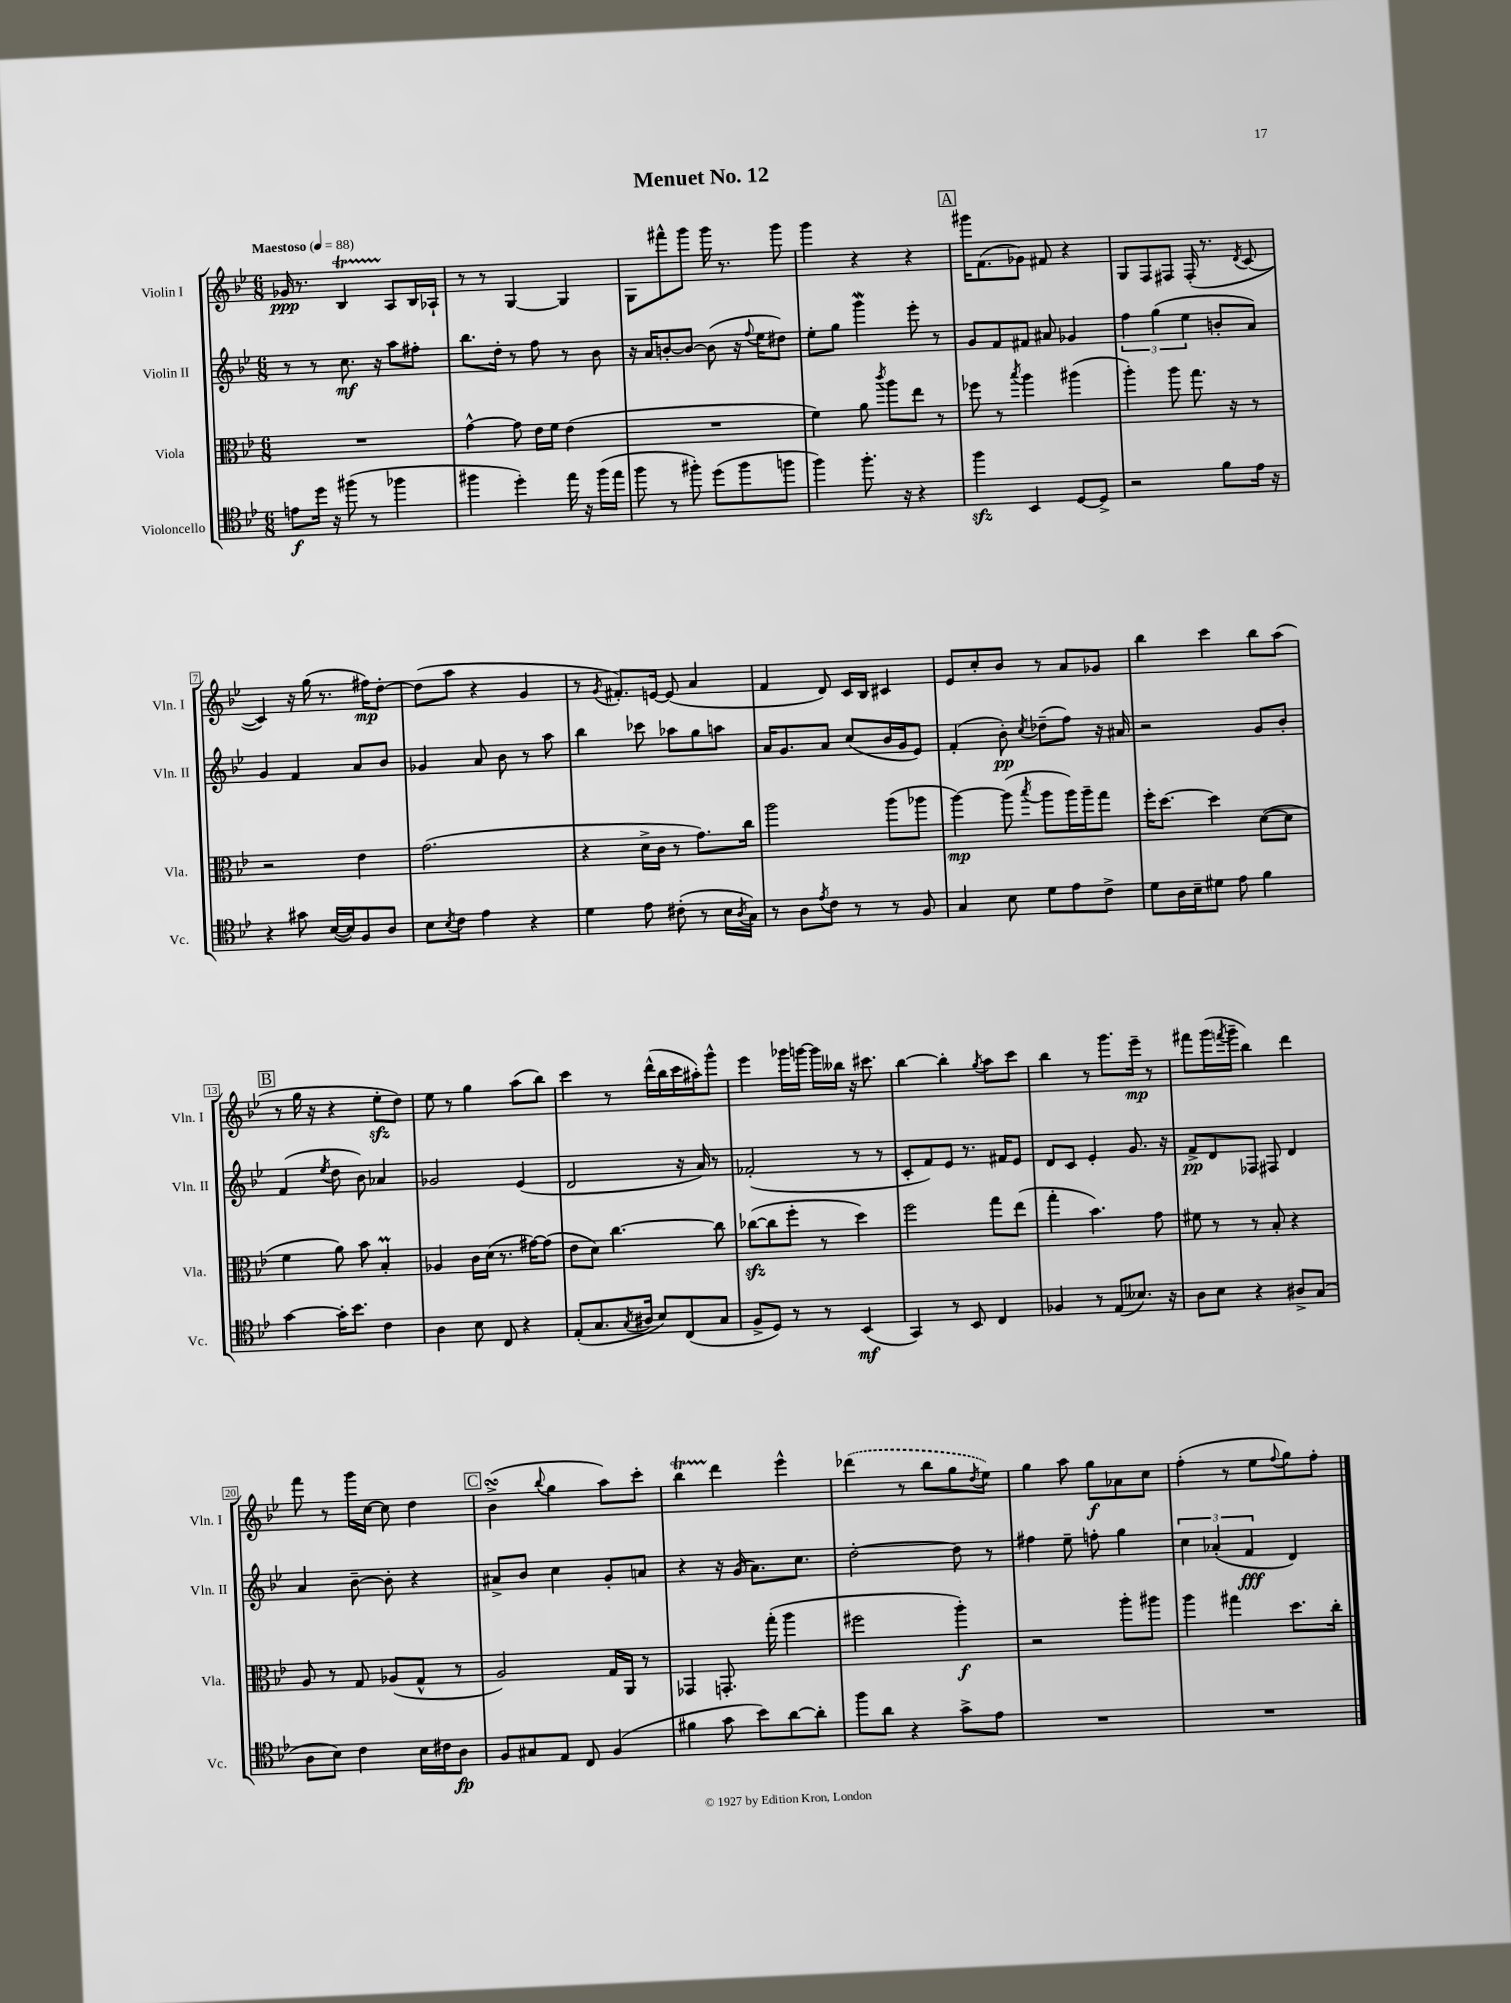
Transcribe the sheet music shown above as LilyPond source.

\header { title = "Menuet No. 12" }
<<
\new StaffGroup <<
\new Staff = "s0" \with { instrumentName = "Violin I" shortInstrumentName = "Vln. I" } {
    \clef treble \key bes \major \numericTimeSignature \time 6/8 \tempo "Maestoso" 4 = 88
    ges'16\ppp r8. bes4\startTrillSpan a8\stopTrillSpan bes16 aes16-! |
    r8 r8 g4~ g4 |
    g8 fis'''8-^ g'''8 g'''16 r8. g'''8 |
    g'''4 r4 r4 |
    \mark \markup { \box "A" } gis'''16 f'8.( ges'8) fis'8 r4 |
    g8 f8 fis8 fis16-.( r8. \acciaccatura { d'8 } c'8~ |
    c'4) r16 g''16( r8. fis''16\mp) d''8~-. |
    d''8( a''8 r4 g'4 |
    r8 \acciaccatura { g'8 } fis'8.-.) e'16~ e'8( a'4 |
    f'4 d'8) c'16 bes16 cis'4 |
    ees'8 c''8-. bes'8 r8 a'8 ges'8 |
    bes''4 c'''4 bes''8 a''8( |
    \mark \markup { \box "B" } r8 g''16 r16 r4 ees''8-.\sfz d''8) |
    ees''8 r8 g''4 a''8( bes''8) |
    c'''4 r8 d'''16-^( bes''16 c'''16 ais''16-.) g'''8-^ |
    ees'''4 ges'''16 g'''16~ g'''16 beses''16 r16 cis'''8. |
    bes''4~ bes''4-. \acciaccatura { g''8 } a''8 c'''8 |
    bes''4 r8 g'''8. ees'''16--\mp r8 |
    fis'''8 g'''16( \acciaccatura { f'''8 } g'''16-- bes''4) d'''4 |
    f'''8 r8 g'''16 c''16~ c''8 d''4 |
    \mark \markup { \box "C" } bes'4->\turn( \appoggiatura { bes''8 } g''4 a''8) c'''8-. |
    bes''4\startTrillSpan d'''4\stopTrillSpan ees'''4-^ |
    \once \slurDashed des'''4( r8 bes''8 g''8 \acciaccatura { d''8 } ees''8) |
    g''4 a''8 g''8\f aes'8 c''8 |
    f''4-.( r8 ees''8 \appoggiatura { f''8 } g''8) f''8-. \bar "|." |
}
\new Staff = "s1" \with { instrumentName = "Violin II" shortInstrumentName = "Vln. II" } {
    \clef treble \key bes \major \numericTimeSignature \time 6/8
    r8 r8 c''8.\mf r16 a''8 fis''8-. |
    bes''8. d''16-. r8 f''8 r8 bes'8 |
    r16 a'16 b'8~-. b'8~ b'8( r16 \appoggiatura { f''8 } ees''16 dis''8) |
    ees''8-. g''8 g'''4\mordent ees'''8-. r8 |
    \mark \markup { \box "A" } g'8 f'8 fis'8 ais'8 ges'4 |
    \tuplet 3/2 { f''4 g''4( ees''4 } b'8-. a'8) |
    g'4 f'4 a'8 bes'8 |
    ges'4 a'8 bes'8 r8 a''8 |
    bes''4 ces'''8 aes''8 g''8 a''8 |
    a'16 g'8. a'8 c''8( bes'16 g'16 ees'8) |
    f'4-.( bes'8-.\pp) \acciaccatura { c''8 } des''8--( f''8) r16 ais'16 |
    r2 g'8 bes'8-. |
    \mark \markup { \box "B" } f'4( \acciaccatura { ees''8 } d''8 bes'8) aes'4 |
    ges'2 ees'4( |
    d'2 r16 a'16) r8 |
    fes'2-.( r8 r8 |
    c'8-. f'8) ees'8 r8. fis'16 ees'8 |
    d'8 c'8 ees'4-. g'8. r16 |
    f'8->\pp d'8 fes8 fis8 d'4 |
    a'4 bes'8~-- bes'8-. r4 |
    \mark \markup { \box "C" } ais'8-> bes'8 c''4 g'8-. a'8 |
    r4 r16 g'16( a'8.) c''8. |
    d''2~-. d''8 r8 |
    fis''4 ees''8-- f''8-. g''4 |
    \tuplet 3/2 { c''4 aes'4-.( f'4\fff } d'4) \bar "|." |
}
\new Staff = "s2" \with { instrumentName = "Viola" shortInstrumentName = "Vla." } {
    \clef alto \key bes \major \numericTimeSignature \time 6/8
    R2. |
    g'4~-^ g'8 ees'16 f'16 ees'4( |
    R2. |
    f'4) a'8 \acciaccatura { c'''8 } a''8 ees''8 r8 |
    \mark \markup { \box "A" } fes''8 r8 \acciaccatura { bes''8 } a''4 ais''4( |
    a''4-.) a''8 g''8. r16 r8 |
    r2 ees'4 |
    g'2.( |
    r4 d'16-> c'16 r8 g'8.) c''16 |
    a''2 a''8( aes''8 |
    a''4~\mp) a''8( \acciaccatura { bes''8 } a''8 a''16) a''16-- g''8 |
    f''16-. d''8.~ d''4 d'8~( d'8 |
    \mark \markup { \box "B" } f'4 a'8) bes'8 bes4-.\prall |
    aes4 c'16 d'16( r8. gis'16~) gis'8( |
    ees'8 d'8) c''4.~ c''8 |
    ces''8~\sfz( ces''8 f''8-. r8 d''4) |
    f''2 g''8 ees''8( |
    g''4-. bes'4.) g'8 |
    fis'8 r8 r8 bes8-. r4 |
    a8 r8 g8 aes8( g8-^ r8 |
    \mark \markup { \box "C" } a2) g16 a,16 r8 |
    ges,4 g,8.-. g''16-.( a''4 |
    fis''2 a''4-.\f) |
    r2 a''8-. ais''8 |
    a''4 gis''4 d''8. c''16-. \bar "|." |
}
\new Staff = "s3" \with { instrumentName = "Violoncello" shortInstrumentName = "Vc." } {
    \clef tenor \key bes \major \numericTimeSignature \time 6/8
    e'8\f d''16 r16 fis''8( r8 fes''4 |
    fis''4 d''4-.) ees''16 r16 fis''16( ees''16 |
    f''8 r8 fis''8-.) d''8( fis''8 f''8 |
    f''4) f''8.-. r16 r4 |
    \mark \markup { \box "A" } f''4\sfz bes,4 d8~ d8-> |
    r2 f'8 ees'16 r16 |
    r4 gis'8 bes16~( bes16) f8 a8 |
    bes8 \acciaccatura { bes8 } c'8 ees'4 r4 |
    d'4 ees'8 cis'8-.( r8 bes16 \acciaccatura { a8 } g16) |
    r8 a8 \acciaccatura { ees'8 } c'8 r8 r8 f8 |
    g4 bes8 d'8 ees'8 c'8-> |
    d'8 a16 bes16-- dis'8 ees'8 f'4 |
    \mark \markup { \box "B" } g'4~ g'16-. bes'8. c'4 |
    a4 bes8 c8 r4 |
    ees8-.( g8. \acciaccatura { g8 } ais16 bes8) c8( g8 |
    f8-> d8) r8 r8 bes,4\mf( |
    g,4) r8 bes,8 c4 |
    fes4 r8 ees8( beses8.) r16 |
    a8 bes8 r4 ais8-> g8( |
    a8 bes8) c'4 bes16 cis'16 a8\fp |
    \mark \markup { \box "C" } f8 gis8 ees8 c8 f4( |
    fis'4 g'8 bes'8) a'8~ a'8-. |
    f''8 a'8 r4 g'8-> ees'8 |
    R2. |
    R2. \bar "|." |
}
>>
>>
\layout { \context { \Score \override BarNumber.stencil = #(make-stencil-boxer 0.1 0.3 ly:text-interface::print) } }
